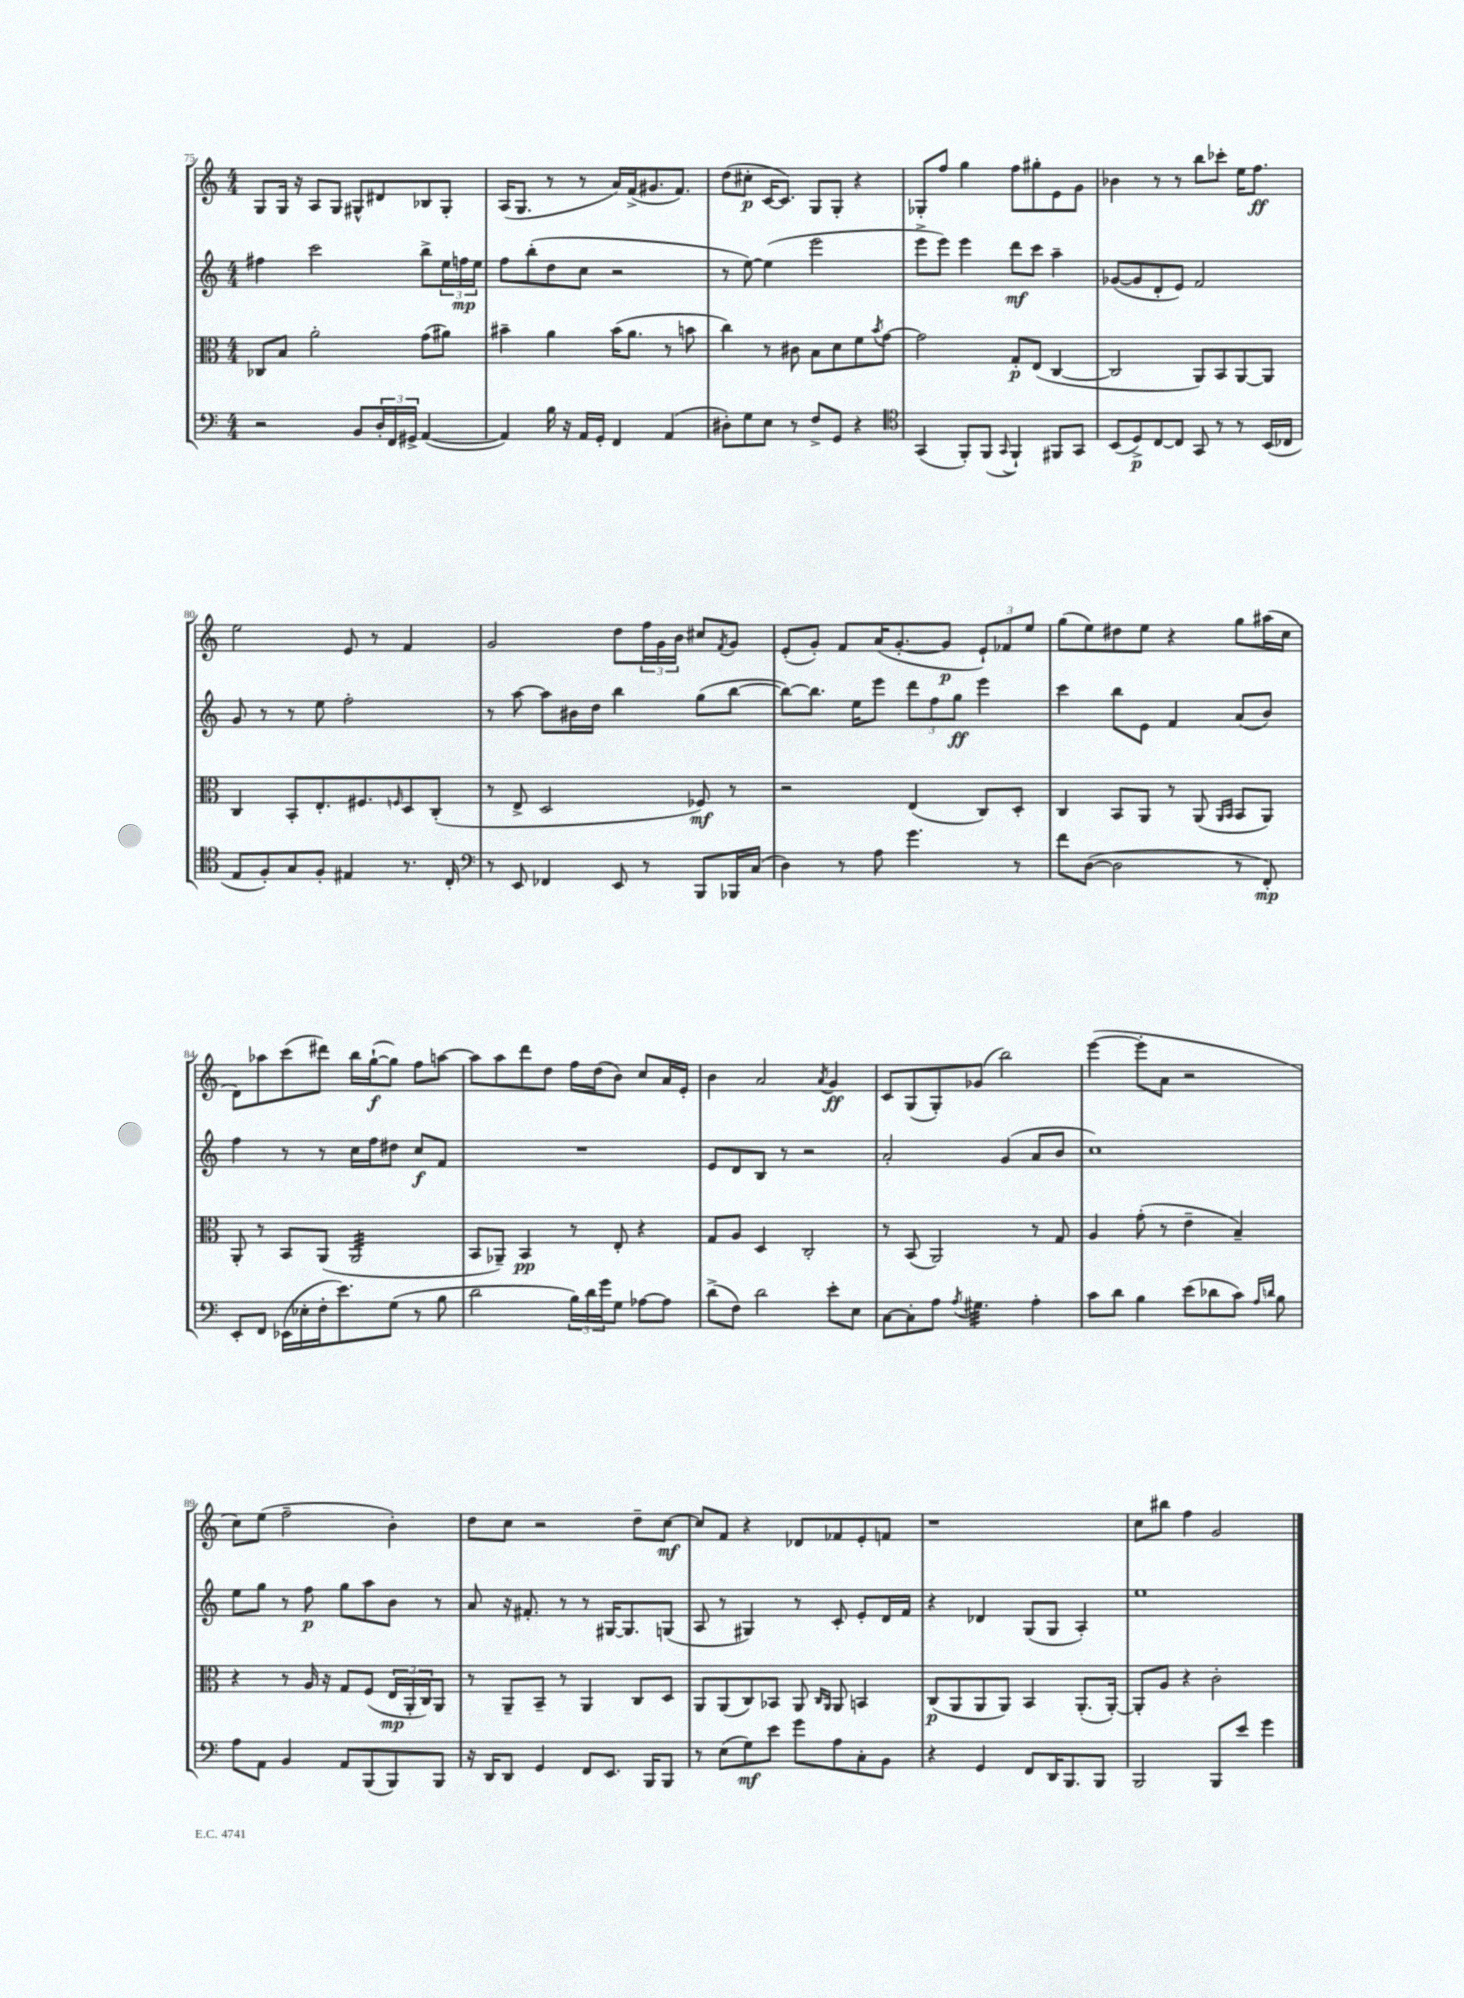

**kern	**kern	**kern	**kern
*staff4	*staff3	*staff2	*staff1
*clefF4	*clefC3	*clefG2	*clefG2
*k[]	*k[]	*k[]	*k[]
*M4/4	*M4/4	*M4/4	*M4/4
2r	8C-	4ff#	8G
.	8B	.	16G
.	.	.	16r
.	2a'	2ccc	8A
.	.	.	8G
8BB	.	.	8G#^^
24D'	.	.	8d#
24FF	.	.	.
24GG#^	.	.	.
([4AA	(8g	8bb^	8B-
.	8a#)	24ee	8G#'
.	.	24ff	.
.	.	24ee	.
=	=	=	=
4AA])	4b#~	8ff	(16A
.	.	.	8.G
.	.	(8bb'	.
16B	4a	8dd	8r
16r	.	.	.
16AA	.	8cc	8r
16GG'	.	.	.
4FF	(16b#	2r	16a)
.	8.a	.	(16f^
.	.	.	8.g#
(4AA	8r	.	.
.	.	.	8.f)
.	8b	.	.
=	=	=	=
8D#')	4cc)	8r	(8dd
8G	.	[8ee)	8cc#'
8E	8r	(4ee]	[16c
.	.	.	8.c])
8r	8c#	.	.
8F^	8B	2eee	8G
8GG	8d	.	8G'
4r	8f	.	4r
.	8qb	.	.
.	[8g	.	.
=	=	=	=
*clefC4	*	*	*
(4GG	2g]	8eee^	8G-'
.	.	8eee)	8ff
8FF')	.	4eee	4gg
(8FF	.	.	.
8qqGG	.	.	.
4FF`)	8G'	8ddd	8ff
.	(8E	8ccc	8gg#'
8FF#	[4C	4aa~	8e
8GG	.	.	8g
=	=	=	=
(8BB	2C]	([8g-	4b-
8D^)	.	8g-]	.
[8C	.	8d'	8r
8C]	.	8e)	8r
8GG	8AA)	2f	8bb
8r	8BB	.	8ccc-'
8r	[8AA	.	16ee
.	.	.	8.ff
(16BB	8AA]	.	.
16C-	.	.	.
=	=	=	=
8E	4C	8g	2ee
8F')	.	8r	.
8G	8BB'	8r	.
8F'	8.E'	8ee	.
4E#	.	2ff'	8e
.	8.F#	.	.
.	.	.	8r
.	16qqF	.	.
8.r	8D	.	4f
.	(8C'	.	.
16C'	.	.	.
=	=	=	=
*clefF4	*	*	*
8r	8r	8r	2g
8EE	8E^	[8aa	.
4FF-	2D	8aa]	.
.	.	16b#	.
.	.	16dd	.
8EE	.	4bb	8dd
8r	.	.	24ff
.	.	.	24g
.	.	.	24b
8BBB	8F-)	(8gg	8cc#
.	.	.	8qf
16BBB-	8r	[8bb	8g
(16C	.	.	.
=	=	=	=
4D)	2r	8bb_)	(8e'
.	.	8.bb]	8g')
8r	.	.	8f
.	.	16ee	.
8A	.	8eee	(16a
.	.	.	[8.g'
4.g	(4E	12ddd	.
.	.	12ff	.
.	.	.	8g]
.	.	12gg	.
.	8C)	4eee	12e`)
.	.	.	12f-
8r	8D'	.	.
.	.	.	12ee
=	=	=	=
8f	4C	4ccc	(8gg
([8D	.	.	8ee)
2D]	8BB	8bb	8dd#
.	8AA	8e	8ee
.	8r	4f	4r
.	(8AA	.	.
.	16qqAA	.	.
.	16qqBB	.	.
8r	8BB	(8a	8gg
8FF')	8AA)	8b)	(16aa#
.	.	.	16cc
=	=	=	=
8EE'	8AA'	4ff	8d)
8FF	8r	.	8aa-
(16EE-	8BB	8r	(8ccc
16E-'	.	.	.
16F'	(8AA	8r	8ddd#)
8.e)	.	.	.
.	2AA	16cc	16bb
.	.	16ff	([16gg`
(8G	.	8dd#	8gg])
8r	.	8cc	8ff
8B	.	8f	[8aa
=	=	=	=
2d	8BB	1r	8aa]
.	8AA-~)	.	8aa
.	4BB	.	8ddd
.	.	.	8dd
24B)	8r	.	16ff
24d	.	.	.
.	.	.	(16dd
24g	.	.	.
8G	8E'	.	8b)
[8A-	4r	.	8cc
8A-]	.	.	16a
.	.	.	16e'
=	=	=	=
(8d^	8G	8e	4b
8F)	8A	8d	.
2d	4D	8B	2a
.	.	8r	.
.	2C'	2r	.
.	.	.	8qa
8e'	.	.	4g
8E	.	.	.
=	=	=	=
[8C	8r	2a'	8c
8C']	(8BB	.	(8G
8A	2AA)	.	8G')
8qA	.	.	.
4.G#	.	.	(8g-
.	.	(4g	2bb)
4A'	8r	8a	.
.	8G	8b	.
=	=	=	=
8c	4A	1cc)	([4eee
8d	.	.	.
4B	(8g'	.	8eee']
.	8r	.	8a
(8e	4e~	.	2r
8d-	.	.	.
8c)	4B~)	.	.
16qqA	.	.	.
16qqd	.	.	.
8B	.	.	.
=	=	=	=
8A	4r	8ee	8cc)
8AA	.	8gg	(8ee
4BB	8r	8r	2ff~
.	16A	8ff	.
.	16r	.	.
8AA	8G	8gg	.
(8BBB	(8F	8aa	.
8BBB)	24E	8b	4b')
.	24AA'	.	.
.	24C)	.	.
8BBB	8AA	8r	.
=	=	=	=
16r	8r	8a	8dd
16DD	.	.	.
8DD	8AA~	16r	8cc
.	.	8.f#'	.
4GG	8BB~	.	2r
.	8r	8r	.
8FF	4AA	8r	.
8.EE	.	[16G#	.
.	.	8.G#]	.
.	8C	.	8dd~
16BBB	.	.	.
8BBB	8D	(8G	[8cc
=	=	=	=
8r	8AA	8A	8cc]
(8E	(8AA	8r	8f
8G)	8C)	4G#)	4r
8e	8BB-	.	.
8g	8AA	8r	8d-
.	16qqC	.	.
.	16qqAA	.	.
8A	8AA	8c'	8f-
8C'	4BB	8e'	8e'
8BB	.	16d	8f
.	.	16f	.
=	=	=	=
4r	(8C	4r	1r
.	8AA	.	.
4GG	8AA	4d-	.
.	8AA)	.	.
8FF	4BB	(8G	.
16DD	.	8G	.
8.BBB	.	.	.
.	(8.AA'	4A')	.
8BBB	.	.	.
.	[16AA')	.	.
=	=	=	=
2BBB	8AA']	1ee	8cc
.	8A	.	8bb#
.	4r	.	4ff
8BBB	2c'	.	2g
8e	.	.	.
4g	.	.	.
==	==	==	==
*-	*-	*-	*-
